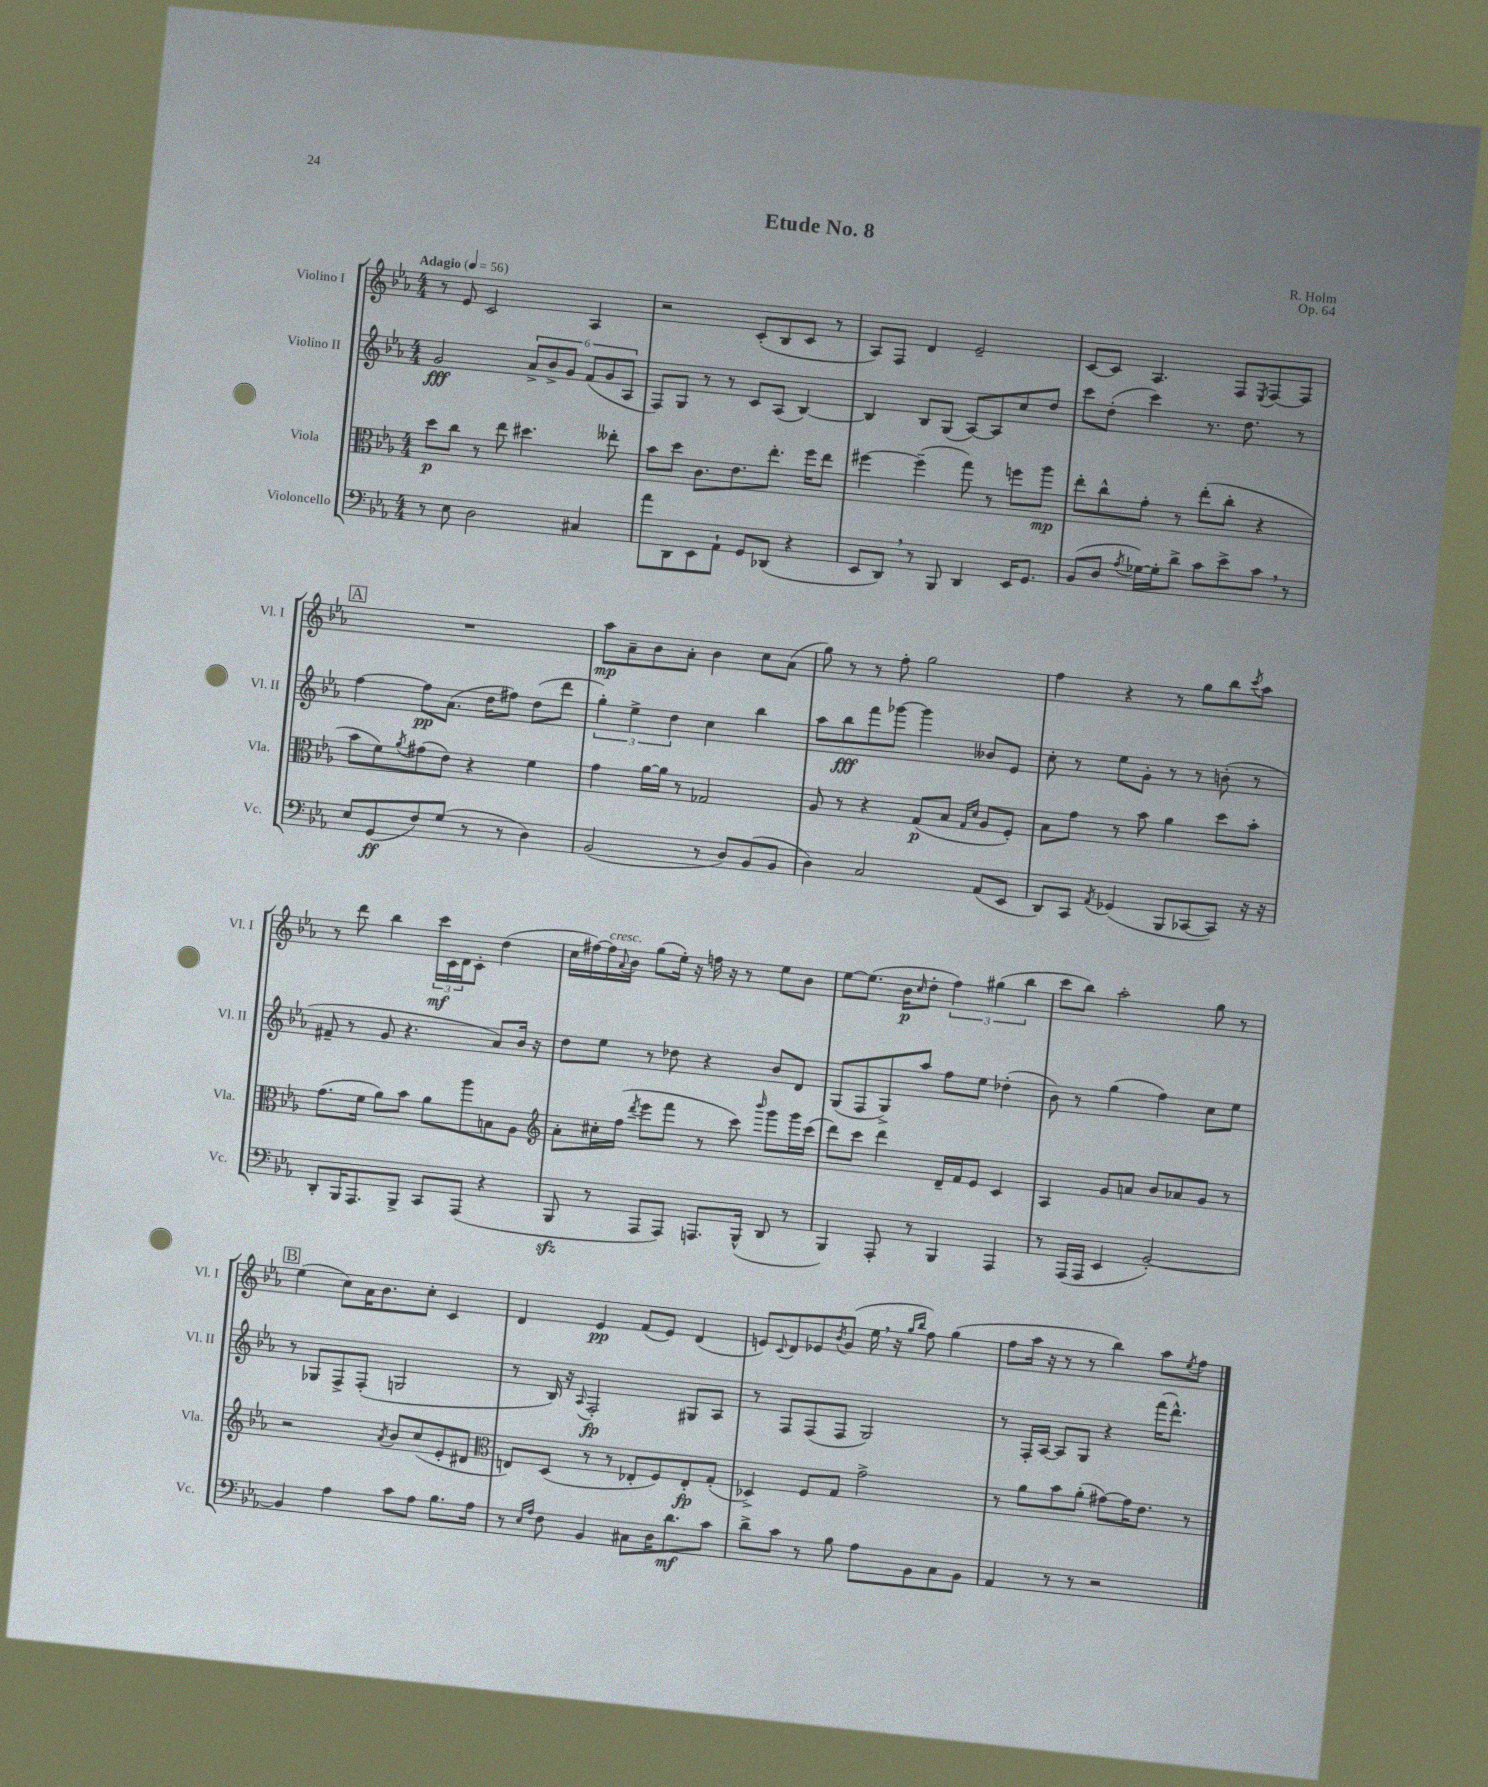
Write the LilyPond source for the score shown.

\header { title = "Etude No. 8" composer = "R. Holm" opus = "Op. 64" }
<<
\new StaffGroup <<
\new Staff = "s0" \with { instrumentName = "Violino I" shortInstrumentName = "Vl. I" } {
    \clef treble \key ees \major \numericTimeSignature \time 4/4 \tempo "Adagio" 4 = 56
    r8 ees'8 c'2 aes4 |
    r2 c'8-.( bes8 c'8 r8 |
    aes8) f8 d'4 ees'2-- |
    c'8~ c'8 aes4. f8 \acciaccatura { ees8 } f8~ f8 |
    \mark \markup { \box "A" } R1 |
    aes''8\mp aes'8-- bes'8 aes'8-. bes'4 c''8 aes'8( |
    g''8) r8 r8 f''8-. g''2 |
    f''4 r4 r8 g''8 bes''8 \acciaccatura { c'''8 } aes''8 |
    r8 d'''8 bes''4 \tuplet 3/2 { c'''16\mf c'16 d'16 } c'8-. d''4( |
    c''16 fis''16~) fis''16^\markup { \italic "cresc." } \appoggiatura { aes'8 } bes'16 g''8( ees''16-.) r16 f''16 r16 r8 ees''8 bes'8 |
    ees''8~ ees''8.( bes'16\p \grace { c''16 } d''8-. \tuplet 3/2 { f''4) gis''4( bes''4 } |
    c'''8 bes''8) aes''2-. g''8 r8 |
    \mark \markup { \box "B" } ees''4( c''8) aes'16 bes'8. c''8-. c'4 |
    d'4 ees'4\pp f'8( ees'8) d'4( |
    e'8) \appoggiatura { c'8 } d'8 ees'8 \acciaccatura { bes'8 } g'8( ees''16 \breathe r16 \grace { g''16 bes''16 } f''8) g''4( |
    f''8 aes''16 r16 r8 r8 bes''4) aes''8 \acciaccatura { ees''8 } f''8 \bar "|." |
}
\new Staff = "s1" \with { instrumentName = "Violino II" shortInstrumentName = "Vl. II" } {
    \clef treble \key ees \major \numericTimeSignature \time 4/4
    g'2\fff \tuplet 6/4 { aes'8-> bes'8-> g'8 f'8( g'8 aes8 } |
    f8) g8 r8 r8 c'8 aes8( bes4~) |
    bes4 bes8 g8( aes8~) aes8 c''8 d''8 |
    c'''8 d''8-.( c'''4) r8. d''8. r8 |
    \mark \markup { \box "A" } f''4~ f''8\pp aes'8.( d''16 fis''8) d''8( d'''8 |
    \tuplet 3/2 { g''4-.) ees''4-> d''4 } c''4 bes''4 |
    aes''8 bes''8\fff f'''8 ges'''8~ ges'''4 beses'8 ees'8 |
    c''8-. r8 ees''8 g'8-. r8 r8 b'8-.( r8 |
    fis'8-- r8 g'8 r4. aes'8) bes'16 r16 |
    d''8 ees''8 r8 des''8 r4 bes'8 d'8 |
    g8( f8 g8->) aes''8 f''8 ees''8 des''4-.( |
    bes'8) r8 g''4( f''4) c''8 ees''8 |
    \mark \markup { \box "B" } r8 ges8 f8-> f8-.( g2 |
    r8 bes16) r16 \appoggiatura { aes8 } f2-.\fp gis8 aes8 |
    r8 f8 f8( f8 g2) |
    r8 f16-. aes16~ aes8 g8 r4 f'''16( d'''8.-^) \bar "|." |
}
\new Staff = "s2" \with { instrumentName = "Viola" shortInstrumentName = "Vla." } {
    \clef alto \key ees \major \numericTimeSignature \time 4/4
    d''8\p c''8 r8 ees''8 dis''4. eeses''8-. |
    bes'8 d''8 c'8. ees'8. ees''8.-. f''16 ees''8 |
    fis''4~ fis''4--( g''8) r8 f''8 aes''8\mp |
    ees''8-. c''8-^ g'8-. r8 ees''8-.( c''8-. r4 |
    \mark \markup { \box "A" } bes'8 f'8) \acciaccatura { aes'8 } gis'8( ees'8) r4 f'4 |
    g'4 aes'16~ aes'16 r8 ges2 |
    aes8 r8 r4 g8\p( bes8 \grace { g16 d'16 } aes8 f8-.) |
    bes8 g'8 r8 bes'8 aes'4 d''8 bes'8-. |
    g'8.( f'16 aes'8) bes'8 aes'8 aes''8 b8 aes8 |
    \clef treble aes'8-. cis''16-. f''16( \acciaccatura { d'''8 } ees'''8 f'''8 r8 c'''8) \grace { bes'''16 } g'''8 g'''16 c'''16( |
    d'''8) c'''8 d'''4 d'16-- f'16 ees'8 c'4 |
    aes4 g'8 a'8 bes'8 aes'8 g'8 r8 |
    \mark \markup { \box "B" } r2 \acciaccatura { aes'8 } bes'8 c''8( ees'8-. dis'8 |
    \clef alto e8) d8( r8 r8 ees8-. f8) ees8-.\fp g8-.( |
    des4->) f8 g8 g'2-> |
    r8 aes'8 bes'8 aes'8-.( gis'8~) gis'16 ees'8. r8 \bar "|." |
}
\new Staff = "s3" \with { instrumentName = "Violoncello" shortInstrumentName = "Vc." } {
    \clef bass \key ees \major \numericTimeSignature \time 4/4
    r8 ees8 d2 cis4 |
    aes'8 d,8 ees,8 aes,8-! g,8 des,8( r4 |
    ees,8 d,8) \breathe r8 bes,,8 d,4 ees,16 g,8. |
    bes,8( d8 \acciaccatura { aes8 } ges16~) ges16-. d'8-> c'8 ees'8-> c'8 \breathe r8 |
    \mark \markup { \box "A" } ees8 g,8\ff( f8) g8( r8 r8 d4) |
    bes,2( r8 d8) bes,8( bes,8 |
    d4) c2 aes,8( ees,8 |
    d,8) c,8 \acciaccatura { aes,8 } ges,4( bes,,8 ces,8~ ces,8) r16 r16 |
    d,8-. bes,,16 aes,,8. bes,,8-> c,8 aes,,8( r4 |
    bes,,8\sfz r8 aes,,8 aes,,8) a,,8. bes,,16-^( d,8 r8 |
    bes,,4) aes,,8-. r8 bes,,4 aes,,4 |
    r8 aes,,16( aes,,16 ees,4 bes,2~-.) |
    \mark \markup { \box "B" } bes,4 aes4 c'8 aes8 bes8. aes16 |
    r8 \grace { ees16 aes16 } f8 bes,4 cis8 d16 d'8.\mf c'8 |
    d'8-> c'8 r8 bes8 aes8 bes,8 c8 bes,8 |
    aes,4 r8 r8 r2 \bar "|." |
}
>>
>>
\layout { \context { \Score \remove "Bar_number_engraver" } }
